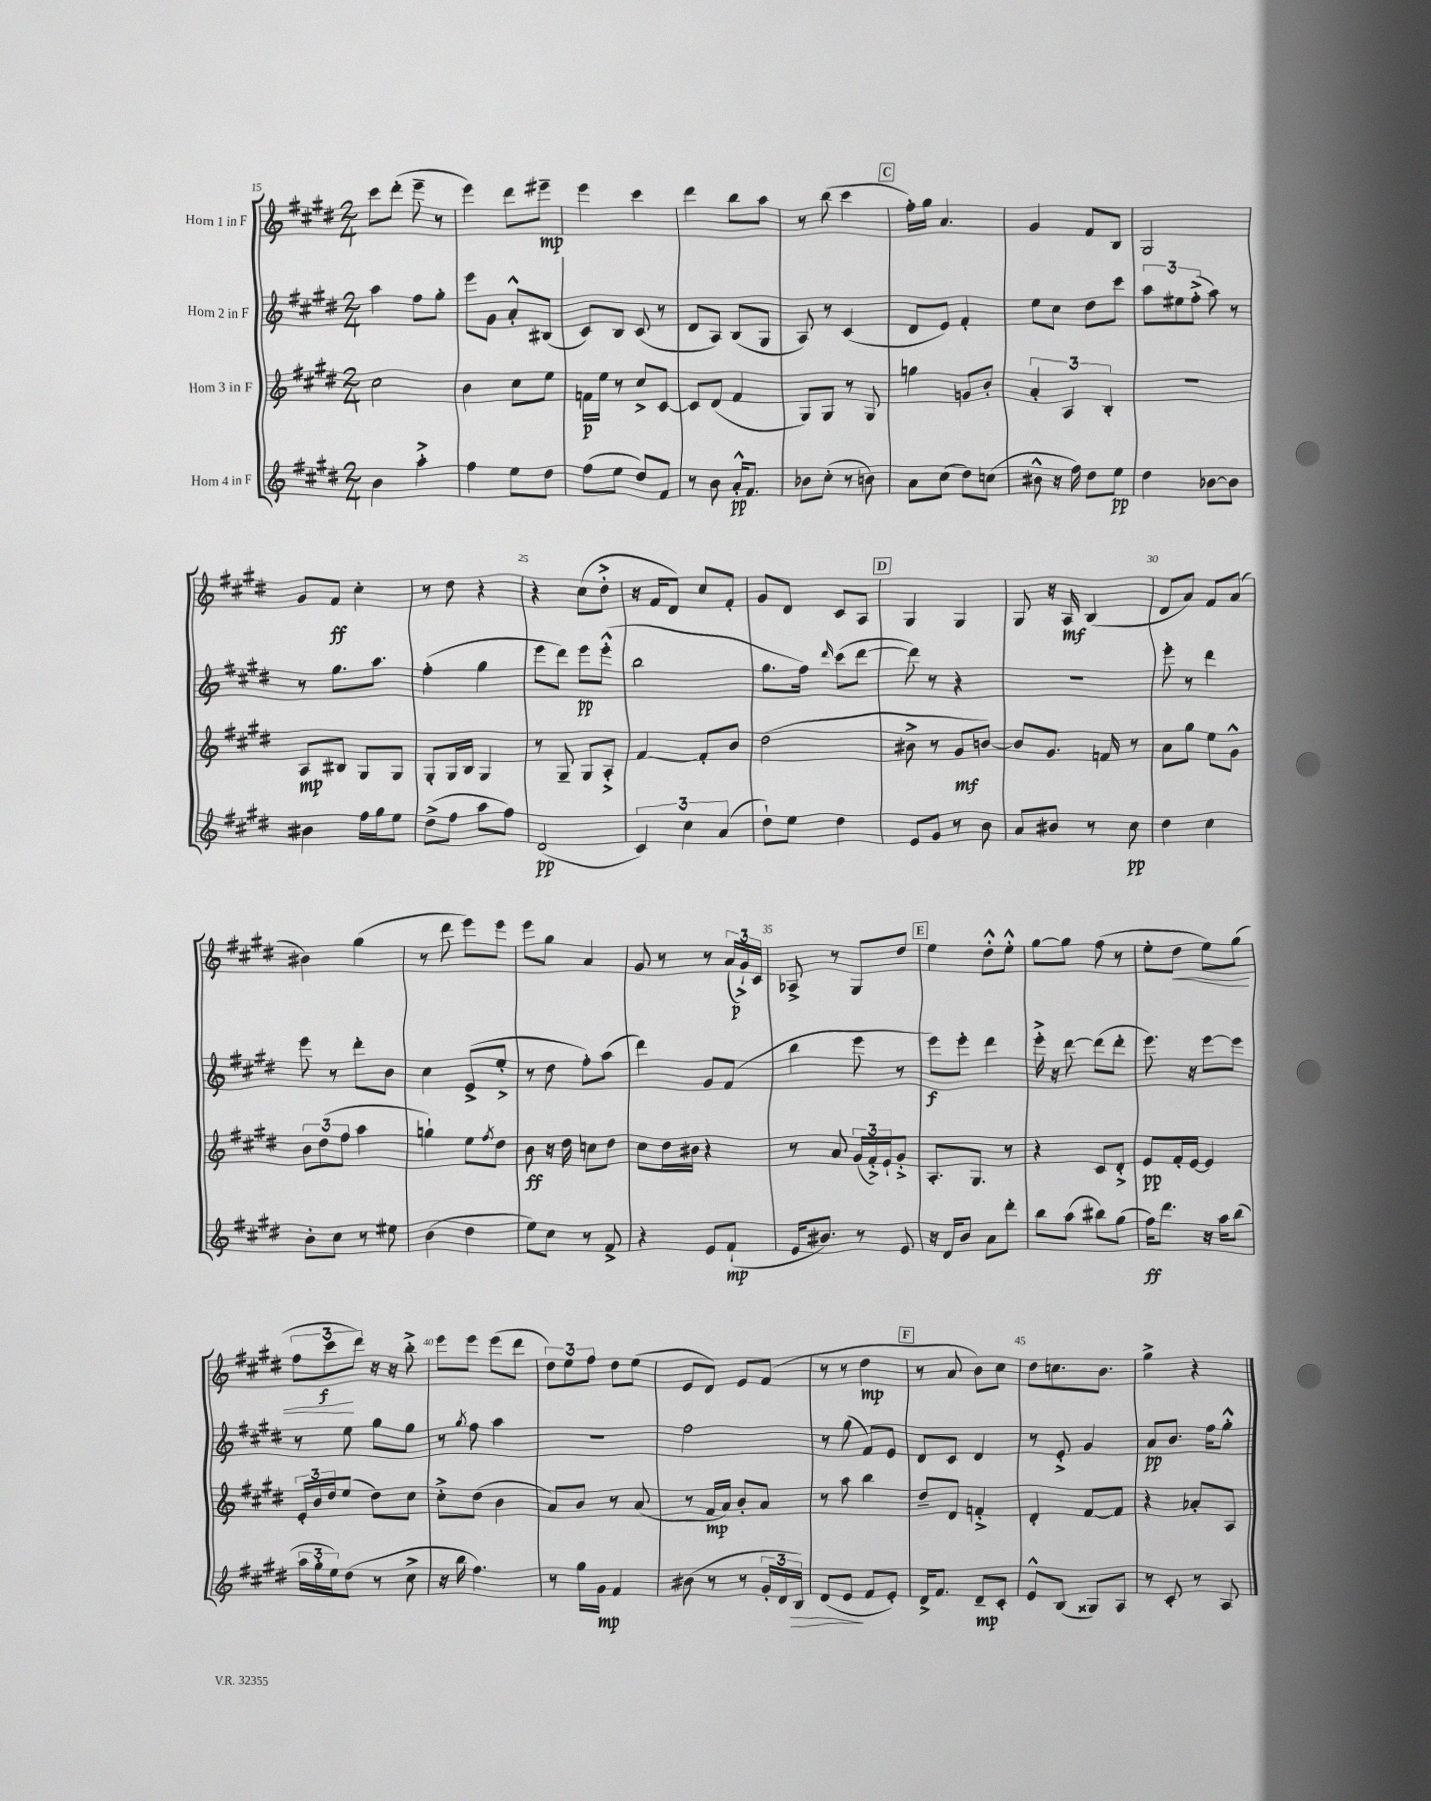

**kern	**kern	**kern	**kern
*staff4	*staff3	*staff2	*staff1
*clefG2	*clefG2	*clefG2	*clefG2
*k[f#c#g#d#]	*k[f#c#g#d#]	*k[f#c#g#d#]	*k[f#c#g#d#]
*M2/4	*M2/4	*M2/4	*M2/4
4b	2cc#	4aa	8ccc#
.	.	.	(8ddd#'
4aa'^	.	8ff#	8eee~
.	.	8gg#'	8r
=	=	=	=
4ff#	4b	8eee	4eee)
.	.	8g#	.
8ee	8cc#	8a'^^	8ddd#
8dd#	8ee	(8B#	8eee#~
=	=	=	=
(8ff#	16f	8c#)	4eee
.	16ee	.	.
8ee	8r	8B	.
8dd#)	8cc#^	(8c#	4ccc#
8f#	[8c#	8r	.
=	=	=	=
8r	8c#]	8d#	4ddd#
8b	(8d#	8A)	.
16a'^^	4f#	(8B	8bb
8.f#	.	.	.
.	.	8G#	8aa
=	=	=	=
8b-	8G#)	8A)	8r
(8cc#'	8G#	8r	(8bb
8r	8r	(4c#	4ccc#
8b)	8G#	.	.
=	=	=	=
8a	4gg	8d#	16ff#')
.	.	.	16gg#
(8cc#	.	8e)	4.a
8dd#)	8g	4f#'	.
(8cc	8b'	.	.
=	=	=	=
8b#^^	6a'	8ee	4g#
16r	.	8cc#	.
.	6A	.	.
16ff#)	.	.	.
8dd#	.	8dd#	8f#
.	6B'	.	.
8ee	.	8ccc#	8B
=	=	=	=
4dd#	2r	12aa	2G#
.	.	12ee#	.
.	.	(12ff#'^	.
[8b-	.	8aa)	.
8b-]	.	8r	.
=	=	=	=
4b#	8A	8r	8g#
.	8B#	8.gg#	8f#
16ff#	8G#	.	4cc#'
16gg#	.	8.aa	.
8ee	8G#	.	.
=	=	=	=
(8dd#^	8G#'	(4ff#'	8r
8ff#	16G#	.	8dd#
.	16B	.	.
8aa	4G#	4gg#	4r
8ff#)	.	.	.
=	=	=	=
(2d#	8r	8eee	4r
.	8G#~	8ddd#)	.
.	8G#	8eee	(8cc#
.	8A'^	(8eee'^^	8dd#'^
=	=	=	=
6c#)	[4f#	2bb	16r
.	.	.	16f#
.	.	.	8d#)
6cc#	.	.	.
.	8f#']	.	8cc#
(6a	.	.	.
.	8b	.	8f#'
=	=	=	=
8dd#`)	(2dd#	8.gg#	8g#
8ee	.	.	8d#
.	.	16ff#)	.
.	.	16qqddd#	.
4dd#	.	(8ccc#	8c#
.	.	[8ddd#	8A
=	=	=	=
8e	8b#^	8ddd#])	4G#
8g#	8r	8r	.
8r	8g#	4r	4G#
8b	[8b)	.	.
=	=	=	=
8a	8b]	2r	8G#
8b#	8.g#	.	16r
.	.	.	16A
8r	.	.	(4B
.	16f	.	.
8cc#	8r	.	.
=	=	=	=
4dd#	8a	8eee'	8d#
.	8gg#	8r	8a)
4cc#	8ee	4ddd#	8f#
.	8g#^^	.	(8a
=	=	=	=
8b'	12b	8eee	4b#)
.	(12dd#	.	.
8cc#	.	8r	.
.	12ff#	.	.
8r	4aa	8ddd#'	(4gg#
8ee#	.	8b	.
=	=	=	=
(4b	4gg`)	4cc#	8r
.	.	.	8ddd#
4dd#	8ee	(8e^	8eee)
.	8qff#	.	.
.	8dd#	8ee'^	8eee
=	=	=	=
8ee)	8b	8r	8eee
8cc#	16r	8dd#	8gg#
.	16dd#	.	.
8r	8cc	8ff#')	4a
8f#^	8dd#	(8aa	.
=	=	=	=
4r	8cc#	4ddd#)	8g#
.	16dd#	.	8r
.	16b#	.	.
8e	4r	8g#	8r
(8f#`	.	(8f#	(24a
.	.	.	24g#`^)
.	.	.	24c#
=	=	=	=
16e	8r	4bb	8A-^
8.b#)	.	.	.
.	8a	.	8r
8r	(24g#	8eee	8G#
.	24f#'^)	.	.
.	24e`	.	.
8e	8g#'^	8r	8dd#
=	=	=	=
16r	8.A'	8eee)	4ee
16d#	.	.	.
8b	.	8eee'	.
.	8.G#	.	.
8a	.	4ddd#	8dd#'^^
8ddd#'	8r	.	8ee'^^
=	=	=	=
8bb	4r	16eee'^	[8gg#
.	.	16r	.
(8aa	.	[8ddd#	8gg#]
8bb#)	8c#	(8ddd#]	(8ff#
(8gg#	8d#'^	8ddd#'	8r
=	=	=	=
16ff#)	8e	8.eee)	8ee'
8.ddd#	.	.	.
.	16f#'	.	8dd#
.	[16e	16r	.
16r	4e]	[8eee	8ee)
16aa	.	.	.
(8bb	.	8eee]	(8gg#
=	=	=	=
24aa	24e'	8r	12ff#
24gg#'	24b	.	.
24ee)	24dd#	.	12ccc#
(8dd#	(8ee	8ee	.
.	.	.	12ddd#)
8r	8dd#)	8gg#	16r
.	.	.	16r
8cc#^	8cc#	8gg#	8bb'^
=	=	=	=
16r	8cc#'^	8r	8eee
16bb	.	.	.
.	.	8qgg#	.
4.ff#)	(8dd#	8ff#	8eee
.	4b	4aa	(8eee
.	.	.	8ddd#
=	=	=	=
8r	8a)	2r	12dd#)
.	.	.	12ee
16gg#	8b	.	.
.	.	.	12ff#
16g#	.	.	.
4f#	8r	.	8dd#
.	(8a	.	(8ee
=	=	=	=
(8b#	8r	2ff#	8e
8r	16f#	.	8d#)
.	16a)	.	.
8r	8b'	.	8e
24g#'	8a	.	(8f#
24d#	.	.	.
24B)	.	.	.
=	=	=	=
(8d#	8r	8r	8r
8e	8aa	(8gg#	8r
8f#	4bb	8f#)	4dd#
8e')	.	8e	.
=	=	=	=
16d#^	8dd#~	8d#	8r
8.f#	.	.	.
.	8d#	8c#	8a
8d#~	4f'^	4d#	8b)
8c#'	.	.	8cc#
=	=	=	=
8e^^	4d#'	8r	8dd#
(8B	.	8e'^	8.cc
8G##)	[8f#	4g#	.
.	.	.	8.b
8A	8f#]	.	.
=	=	=	=
8r	4r	8a	4gg#^
8c#'	.	8.b	.
8r	8a-'	.	4r
.	.	16ff#	.
8A	8A	8gg#'^^	.
==	==	==	==
*-	*-	*-	*-
